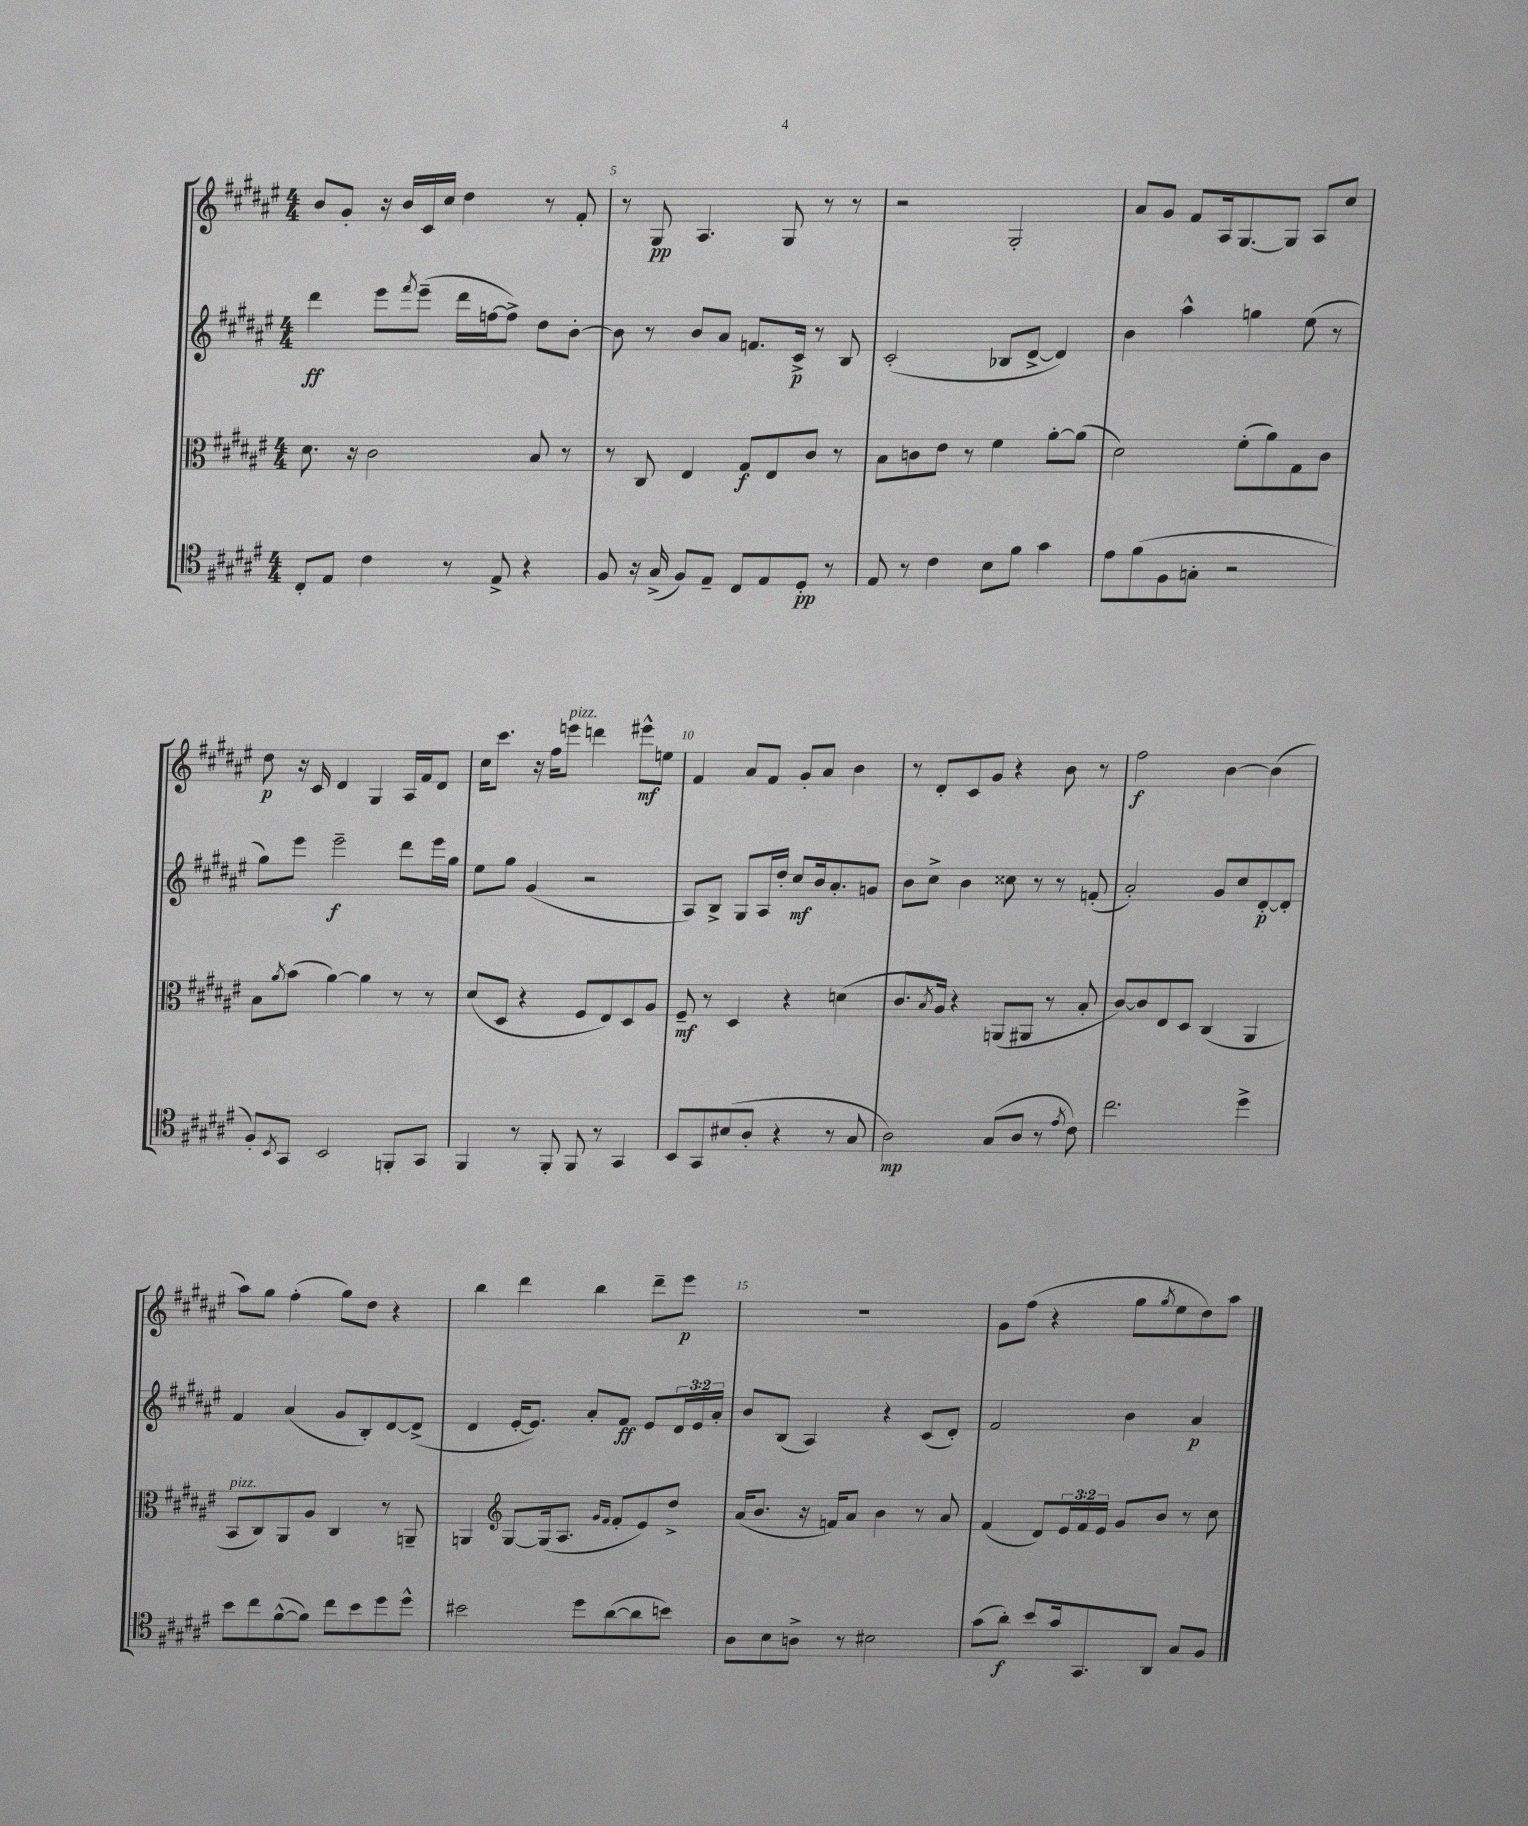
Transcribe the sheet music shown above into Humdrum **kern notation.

**kern	**kern	**kern	**kern
*staff4	*staff3	*staff2	*staff1
*clefC4	*clefC3	*clefG2	*clefG2
*k[f#c#g#d#a#e#]	*k[f#c#g#d#a#e#]	*k[f#c#g#d#a#e#]	*k[f#c#g#d#a#e#]
*M4/4	*M4/4	*M4/4	*M4/4
8C#'	8.d#	4ddd#	8b
8E#	.	.	8g#'
.	16r	.	.
4c#	2c#	8eee#	16r
.	.	.	16b
.	.	8qfff#	.
.	.	(8eee#~	16c#
.	.	.	16cc#
8r	.	16ddd#	4dd#
.	.	[16ff	.
8E#^	.	8ff^])	.
4r	8B	8dd#	8r
.	8r	[8b'	8f#'
=	=	=	=
8F#	8r	8b]	8r
16r	8C#	8r	8G#
(16G#^	.	.	.
8F#)	4E#	8b	4.A#
8E#~	.	8a#	.
8C#	8G#	8.f	.
8E#	8E#	.	8G#
.	.	16c#^	.
8D#'	8c#	8r	8r
8r	8r	8B	8r
=	=	=	=
8E#	8B	(2c#'	2r
8r	8c	.	.
4c#	8e#	.	.
.	8r	.	.
8B	4f#	8B-	2G#'
8f#	.	[8d#^	.
4g#	[8a#'	4d#])	.
.	(8a#]	.	.
=	=	=	=
8e#	2d#)	4b	8a#
(8f#	.	.	8g#
8F#	.	4aa#^^	8f#
8G'	.	.	16A#
.	.	.	[8.G#
2r	(8f#'	4gg	.
.	8a#)	.	8G#]
.	8G#	(8ee#	8A#
.	8c#	8r	8cc#
=	=	=	=
8F#')	8B	8gg#)	8dd#
8qBB	8qa#	.	.
8GG#	(8b	8eee#	16r
.	.	.	16c#
2BB	[4a#)	2eee#~	4d#
.	4a#]	.	4G#
8FF'	8r	8ddd#	16A#
.	.	.	16f#
8GG#	8r	16eee#	8d#
.	.	16gg#	.
=	=	=	=
4FF#	(8d#	8ee#	16cc#
.	.	.	8.ccc#
.	8D#	8gg#	.
8r	4r	(4g#	16r
.	.	.	16ff#
8FF#'	.	.	8eee
8FF#	8F#	2r	4ddd
8r	8E#)	.	.
4GG#	8D#	.	8eee#^^
.	8A#	.	8ee
=	=	=	=
8BB	8F#~	8A#)	4f#
8GG#	8r	8B^	.
(8B#	4D#	8G#	8a#
8A#'	.	16A#	8f#
.	.	16dd#'	.
4r	4r	8cc#	8g#'
.	.	16b	8a#
.	.	8.a#'	.
8r	(4d	.	4b
8G#	.	8g	.
=	=	=	=
2A#)	8.c#	8b	8r
.	.	8cc#^	8d#'
.	8qB	.	.
.	16A#)	.	.
.	4r	4b	8c#
.	.	.	8g#
(8G#	(8AA	8cc##	4r
8A#	8AA#	8r	.
8r	8r	8r	8b
8qe#	.	.	.
8c#)	8B'	(8f'	8r
=	=	=	=
2.cc#	[8c#)	2a#')	2ff#
.	8c#]	.	.
.	8E#	.	.
.	8D#	.	.
.	(4C#	8g#	[4b
.	.	8cc#	.
4dd#^	4AA#	[8d#'	(4b]
.	.	8d#']	.
=	=	=	=
8b	8BB	4f#	8aa#)
8cc#	8C#)	.	8gg#
([8f#^^	8AA#	(4a#	(4ff#'
8f#])	8A#	.	.
8cc#	4C#	8g#	8gg#)
8b	.	8B')	8dd#
8dd#	8r	[8d#	4r
8dd#^^	8AA~	(8d#^]	.
=	=	=	=
2b#	4AA	4d#	4bb
*	*clefG2	*	*
.	[8G#	[16e#'	4ddd#
.	.	8.e#])	.
.	(16G#]	.	.
.	8.A#	.	.
8dd#	.	8a#'	4bb
.	16qqg#	.	.
.	16qqf#	.	.
([8a#	8f#'	8f#	.
8a#]	8e#)	8e#	8ddd#~
8b)	8dd#^	24d#	8eee#
.	.	24e#	.
.	.	24a#'	.
=	=	=	=
8A#	(16a#	8b	1r
.	8.b	.	.
8B	.	(8B	.
8A^	16r	4A#)	.
.	16f)	.	.
8r	8a#	.	.
2B#	4b	4r	.
.	8r	(8c#	.
.	8a#	8d#')	.
=	=	=	=
(8g#	(4f#	2f#	8g#
8a#')	.	.	(8ff#
8b	8d#)	.	4r
16g#	24e#	.	.
.	24f#	.	.
8.GG#	.	.	.
.	24e#	.	.
.	8g#	4b	8gg#
.	.	.	8qgg#
8AA#	8b	.	8ee#
8G#	8r	4a#	8dd#)
8F#	8cc#	.	8aa#
==	==	==	==
*-	*-	*-	*-
